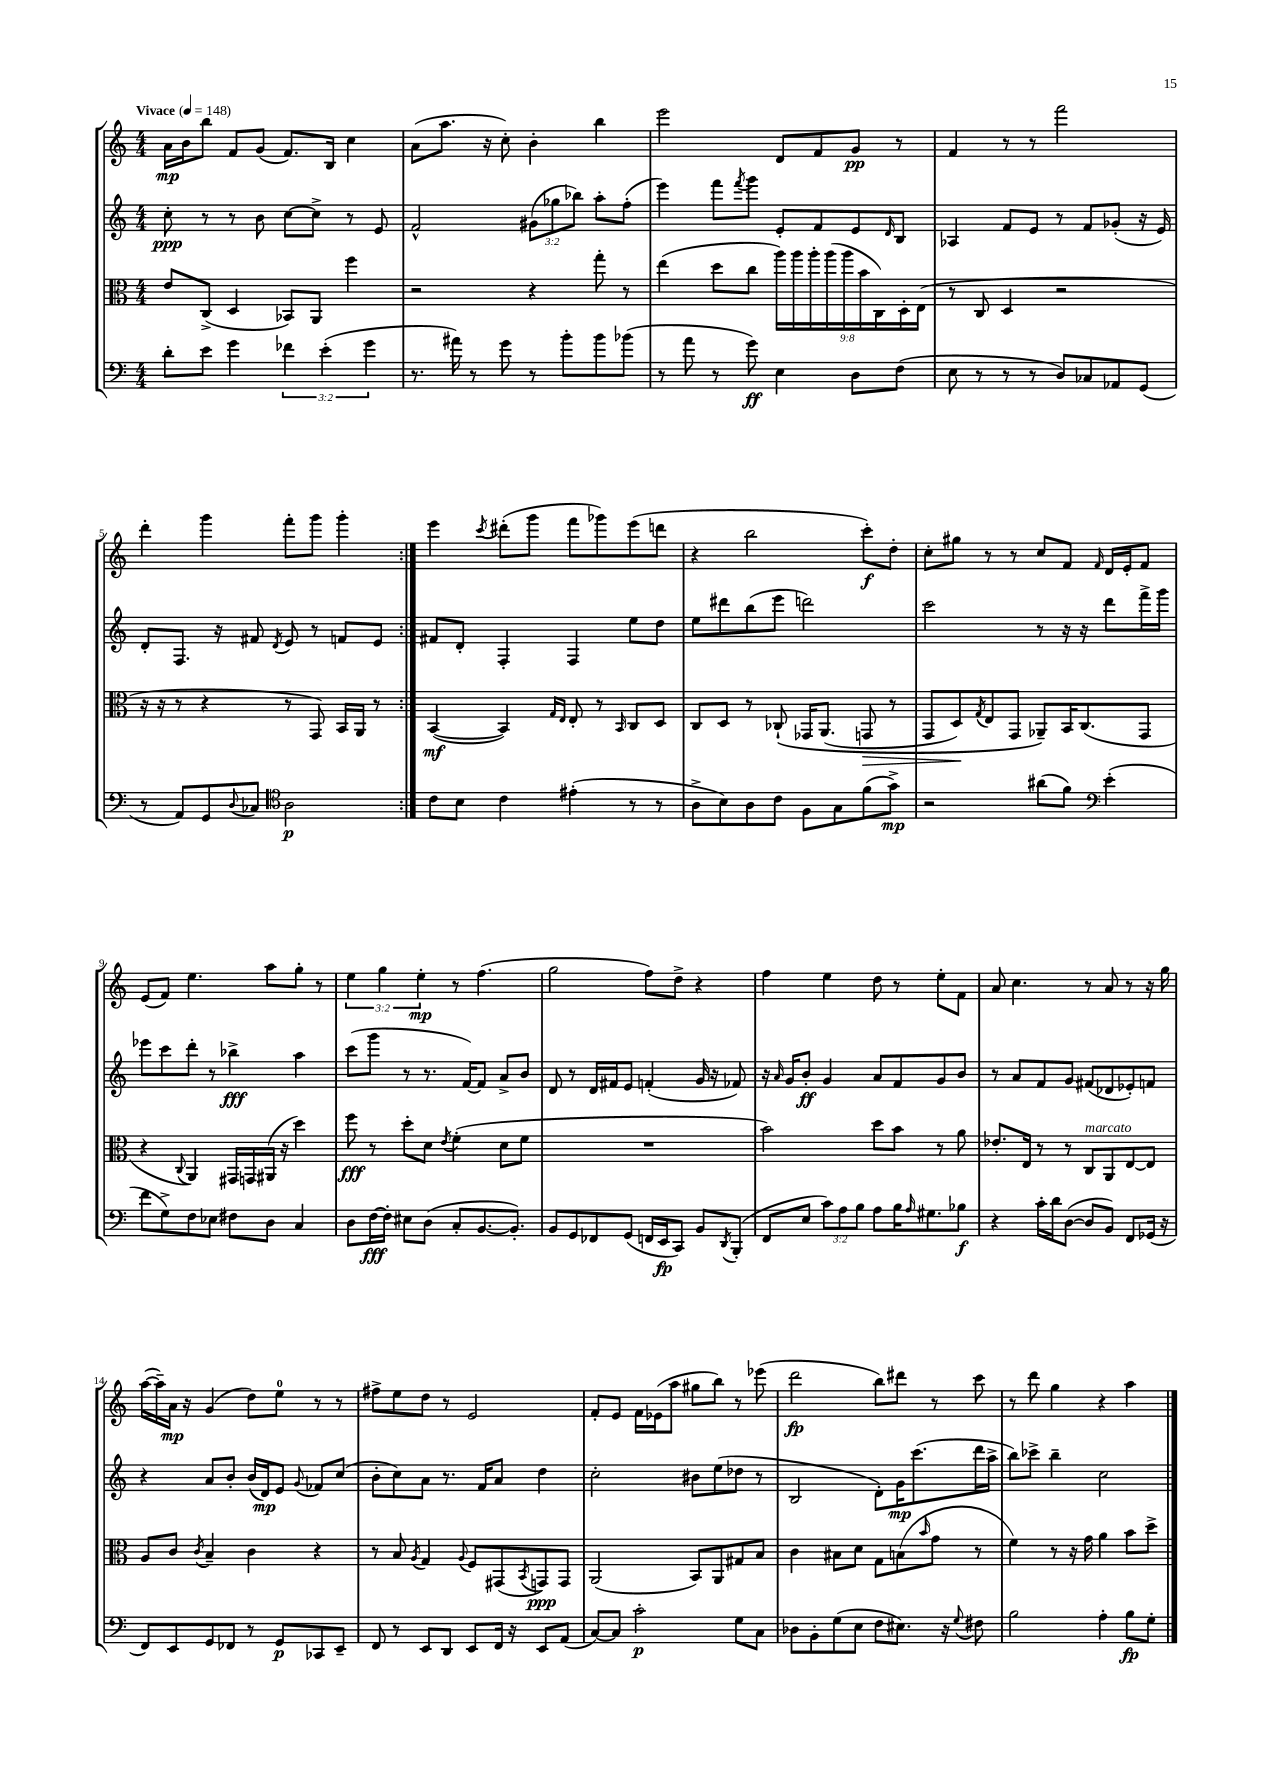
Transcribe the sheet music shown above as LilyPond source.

<<
\new StaffGroup <<
\new Staff = "s0" {
    \clef treble \key c \major \numericTimeSignature \time 4/4 \override Staff.TupletNumber.text = #tuplet-number::calc-fraction-text \tempo "Vivace" 4 = 148
    \repeat volta 2 { a'16\mp b'16 b''8 f'8 g'8( f'8.) b16 c''4 |
    a'8( a''8. r16 c''8-.) b'4-. b''4 |
    e'''2 d'8 f'8 g'8\pp r8 |
    f'4 r8 r8 f'''2 |
    d'''4-. g'''4 f'''8-. g'''8 g'''4-. | }
    e'''4 \acciaccatura { c'''8 } dis'''8-.( g'''8 f'''8 ges'''8) e'''8( d'''8 |
    r4 b''2 c'''8-.\f) d''8-. |
    c''8-. gis''8 r8 r8 c''8 f'8 \grace { f'16 } d'16 e'16-. f'8 |
    e'8( f'8) e''4. a''8 g''8-. r8 |
    \tuplet 3/2 { e''4 g''4 e''4-.\mp } r8 f''4.( |
    g''2 f''8) d''8-> r4 |
    f''4 e''4 d''8 r8 e''8-. f'8 |
    a'8 c''4. r8 a'8 r8 r16 g''16 |
    a''16~( a''16--) a'16\mp r16 g'4( d''8) e''8-0 r8 r8 |
    fis''8-> e''8 d''8 r8 e'2 |
    f'8-. e'8 f'16 ees'16( a''8 gis''8 b''8) r8 ees'''8( |
    d'''2\fp b''8) dis'''8 r8 c'''8 |
    r8 d'''8 g''4 r4 a''4 \bar "|." |
}
\new Staff = "s1" {
    \clef treble \key c \major \numericTimeSignature \time 4/4 \override Staff.TupletNumber.text = #tuplet-number::calc-fraction-text
    \repeat volta 2 { c''8-.\ppp r8 r8 b'8 c''8~ c''8-> r8 e'8 |
    f'2-^ \tuplet 3/2 { gis'8( ges''8 bes''8) } a''8-. f''8-.( |
    e'''4) f'''8 \acciaccatura { f'''8 } g'''8 e'8-. f'8 e'8 \grace { d'16 } b8 |
    aes4 f'8 e'8 r8 f'8 ges'8-.( r16 e'16) |
    d'8-. f8. r16 fis'8 \acciaccatura { d'8 } e'8 r8 f'8 e'8 | }
    fis'8 d'8-. f4-. f4 e''8 d''8 |
    e''8 dis'''8 b''8( e'''8 d'''2) |
    c'''2 r8 r16 r16 d'''8 f'''16-> g'''16 |
    ees'''8 c'''8 d'''8-. r8 bes''4->\fff a''4 |
    c'''8( g'''8 r8 r8. f'16~) f'8 a'8-> b'8 |
    d'8 r8 d'16 fis'16 e'8 f'4-.( g'16 r16 fes'8) |
    r16 \grace { a'16 } g'16 b'8-.\ff g'4 a'8 f'8 g'8 b'8 |
    r8 a'8 f'8 g'8 fis'8( des'8 ees'8-.) f'8 |
    r4 a'8 b'8-. b'16( d'16\mp) e'8 \appoggiatura { g'8 } fes'8 c''8( |
    b'8-. c''8) a'8 r8. f'16 a'8 d''4 |
    c''2-. bis'8 e''8( des''8 r8 |
    b2 d'8-.) g'16\mp c'''8.( d'''16 a''16-> |
    b''8) ces'''8-> b''4-- c''2 \bar "|." |
}
\new Staff = "s2" {
    \clef alto \key c \major \numericTimeSignature \time 4/4 \override Staff.TupletNumber.text = #tuplet-number::calc-fraction-text
    \repeat volta 2 { e'8 c8->( d4 bes,8) a,8 f''4 |
    r2 r4 g''8-. r8 |
    e''4( d''8 c''8 \tuplet 9/8 { a''16) a''16 a''16-. a''16( a''16 b'16 c16) d16-. e16( } |
    r8 c8 d4 r2 |
    r16 r16 r8 r4 r8 g,8) b,16 a,16 r8 | }
    b,4~\mf( b,4) \grace { g16 e16 } e8-. r8 \grace { b,16 } c8 d8 |
    c8 d8 r8 ces8-!\( ges,16 a,8.( g,8\> r8 |
    g,8 d8\!) \acciaccatura { g8 } e8 g,8 aes,8--\) b,16 c8.( g,8 |
    r4 \appoggiatura { c8 } a,4) gis,16 g,16 ais,16( r16 d''4) |
    f''8\fff r8 d''8-. d'8 \acciaccatura { e'8 } f'4-.( d'8 f'8 |
    R1 |
    b'2) d''8 b'8 r8 a'8 |
    ees'8.-. e16 r8 r8 c8^\markup { \italic "marcato" } a,8 e8~ e8 |
    a8 c'8 \acciaccatura { c'8 } b4-- c'4 r4 |
    r8 b8 \acciaccatura { a8 } g4 \appoggiatura { a8 } f8 gis,8( \acciaccatura { b,8 } g,8\ppp) g,8 |
    a,2( b,8) a,8 gis8 b8 |
    c'4 bis8 d'8 g8 b8( \grace { b'16 } g'8 r8 |
    f'4) r8 r16 g'16 a'4 b'8 d''8-> \bar "|." |
}
\new Staff = "s3" {
    \clef bass \key c \major \numericTimeSignature \time 4/4 \override Staff.TupletNumber.text = #tuplet-number::calc-fraction-text
    \repeat volta 2 { d'8-. e'8 g'4 \tuplet 3/2 { fes'4 e'4-.( g'4 } |
    r8. ais'16) r8 g'8 r8 b'8-. b'8 bes'8( |
    r8 a'8 r8 g'8\ff) e4 d8 f8( |
    e8 r8 r8 r8 d8) ces8 aes,8 g,8( |
    r8 a,8) g,8 \appoggiatura { d8 } ces8 \clef tenor a2\p | }
    c'8 b8 c'4 eis'4-.( r8 r8 |
    a8-> b8) a8 c'8 f8 g8 f'8( g'8->\mp) |
    r2 ais'8( f'8) \clef bass e'4-.( |
    f'8 g8->) f8 ees8 fis8 d8 c4 |
    d8 f16~\fff f16-. eis8 d8( c8-. b,8.~ b,8.-.) |
    b,8 g,8 fes,8 g,8( f,16 e,16\fp c,8) b,8 \acciaccatura { d,8 } b,,8-.( |
    f,8 e8 \tuplet 3/2 { c'8) a8 b8 } a8 b16 \grace { a16 } gis8. bes8\f |
    r4 c'16-. d'16 d8~( d8 b,8) f,8 ges,16( r16 |
    f,8) e,8 g,8 fes,8 r8 g,8\p ces,8 e,8-- |
    f,8 r8 e,8 d,8 e,8 f,16 r16 e,8 a,8( |
    c8~) c8 c'2-.\p g8 c8 |
    des8 b,8-. g8( e8 f8 eis8.) r16 \appoggiatura { g8 } fis8 |
    b2 a4-. b8\fp g8-. \bar "|." |
}
>>
>>
